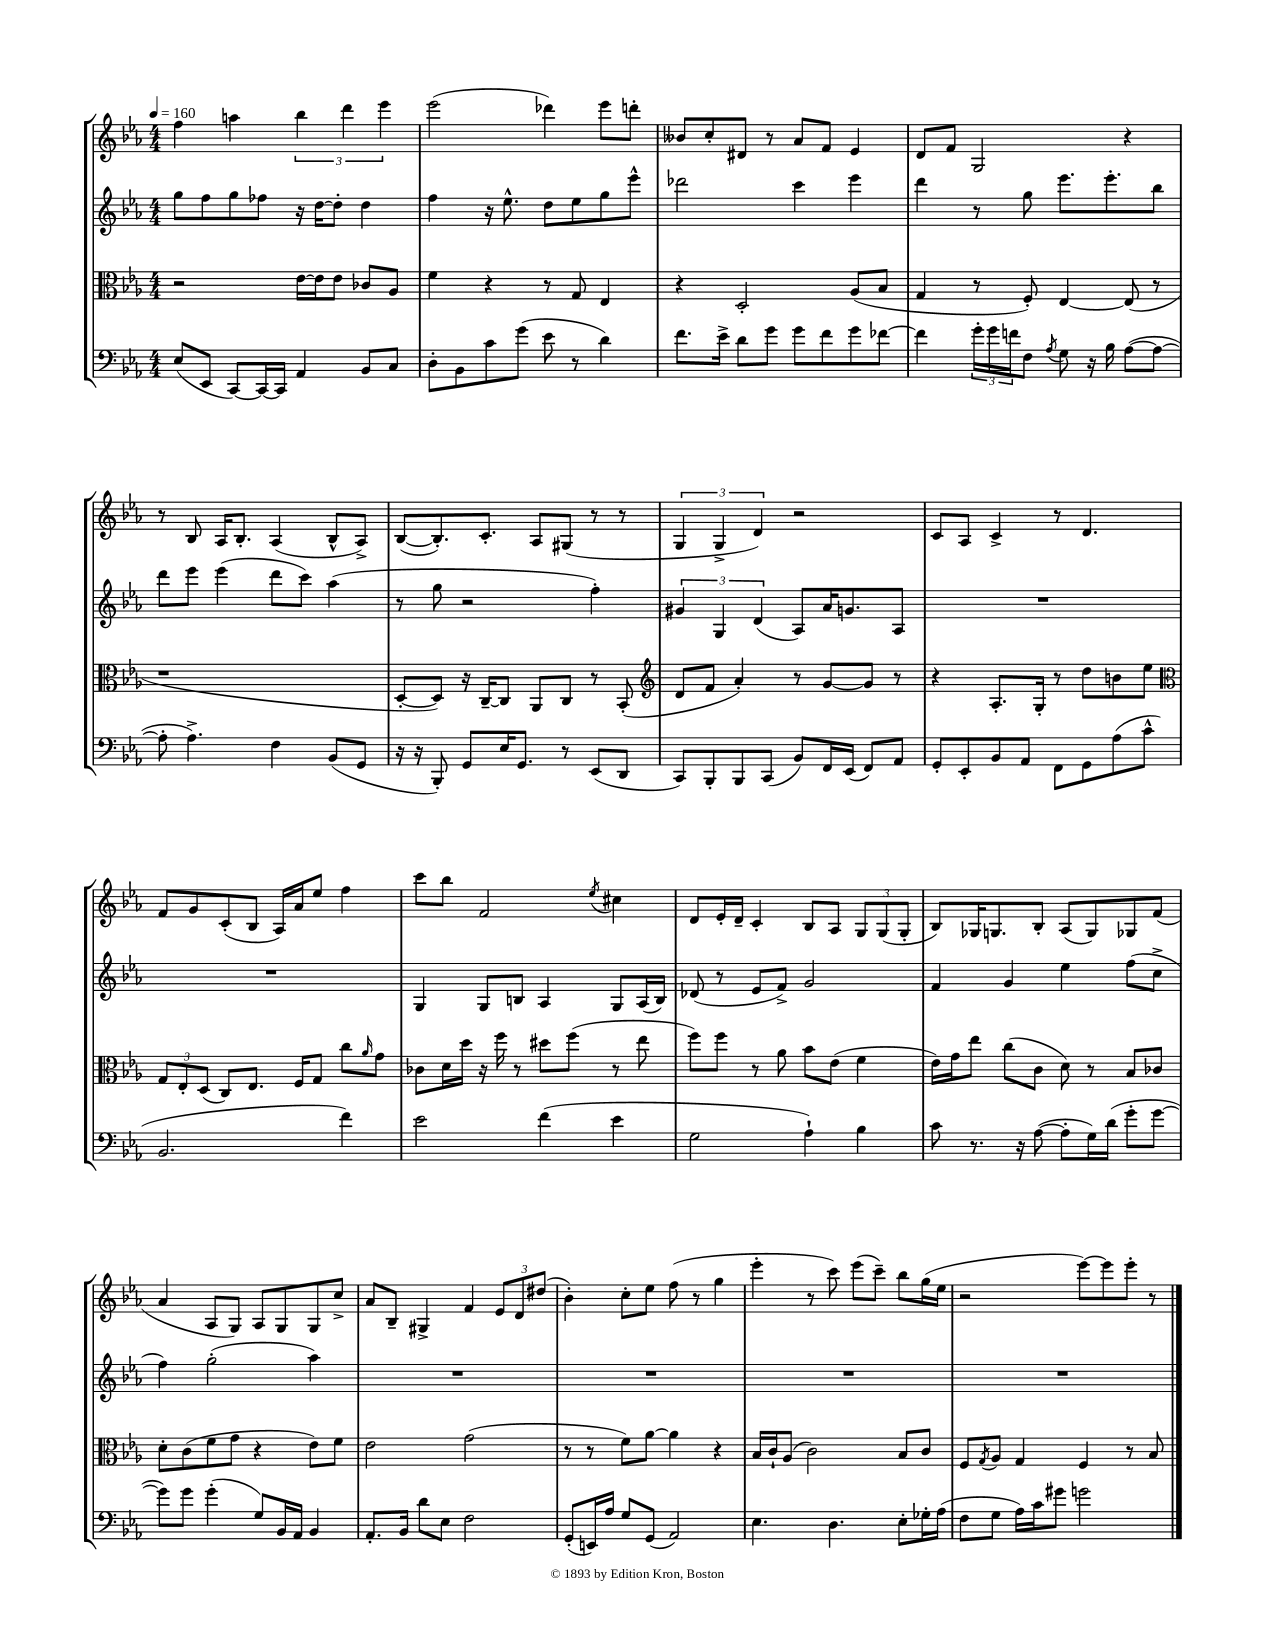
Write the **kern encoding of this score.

**kern	**kern	**kern	**kern
*part4	*part3	*part2	*part1
*staff4	*staff3	*staff2	*staff1
*clefF4	*clefC3	*clefG2	*clefG2
*k[b-e-a-]	*k[b-e-a-]	*k[b-e-a-]	*k[b-e-a-]
*M4/4	*M4/4	*M4/4	*M4/4
*MM160	*MM160	*MM160	*MM160
=1	=1	=1	=1
(8E-/L	2r	8gg\L	4ff\
8EE-/J	.	8ff\	.
[8CC/L)	.	8gg\	4aan\
16CC/L_	.	8ff-X\J	.
16CC/JJ]	.	.	.
4AA-/	[16e-\LL	16r	6bb-\
.	16e-\J]	[16dd\KL	.
.	8e-\J	8dd'\J]	.
.	.	.	6ddd\
8BB-/L	8c-X/L	4dd\	.
.	.	.	6eee-\
8C/J	8A-/J	.	.
=2	=2	=2	=2
8D'\L	4f\	4ff\	(2eee-\
8BB-\	.	.	.
8c\	4r	16r	.
.	.	8.ee-^^\	.
(8g\J	.	.	.
8e-\	8r	8dd\L	4ddd-X\)
8r	8G/	8ee-\	.
4d\)	4E-/	8gg\	8eee-\L
.	.	8eee-^^\J	8dddn'\J
=3	=3	=3	=3
8.f\L	4r	2ddd-X\	8b--X/L
.	.	.	8cc'/
16e-^\Jk	.	.	.
8d\L	2D'/	.	8d#X/J
8g\J	.	.	8r
8g\L	.	4ccc\	8a-/L
8f\	.	.	8f/J
8g\	(8A-/L	4eee-\	4e-/
[8f-X\J	8B-/J	.	.
=4	=4	=4	=4
4f-\]	4G/	4ddd\	8d/L
.	.	.	8f/J
24g'\LL	8r	8r	2G/
24g\	.	.	.
24fn\J	.	.	.
8F\J	8F'/)	8gg\	.
8qA-/	.	.	.
8G\	[4E-/	8.eee-\L	.
16r	.	.	.
16B-\	.	8.eee-'\	.
([8A-\L	(8E-/]	.	4r
8A-\J_	8r	8bb-\J	.
!!LO:LB:g=z
=5	=5	=5	=5
8A-'\]	1r	8ddd\L	8r
4.A-^\)	.	8eee-\J	8B-/
.	.	(4eee-\	16A-/KL
.	.	.	8.B-'/J
4F\	.	8ddd\L	(4A-/
.	.	8ccc\J)	.
(8BB-/L	.	(4aa-\	8B-^^/L
8GG/J	.	.	8A-^/J)
=6	=6	=6	=6
16r	[8D'/L	8r	([8B-/L
16r	.	.	.
8BBB-'/)	8D/J])	8gg\	8.B-'/])
8GG/L	16r	2r	.
.	[16C~/KL	.	8.c'/J
16E-/K	8C/J]	.	.
8.GG/J	.	.	.
.	8AA-/L	.	8A-/L
8r	8C/J	.	(8G#X/J
(8EE-/L	8r	4ff'\)	8r
8DD/J	(8BB-'/	.	8r
=7	=7	=7	=7
*	*clefG2	*	*
8CC/L)	8d/L	6g#X/	6G/
8BBB-'/	8f/J	.	.
.	.	6G/	6G^/
8BBB-/	4a-'/)	.	.
.	.	(6d/	6d/)
(8CC/J	.	.	.
8BB-/L)	8r	8A-/L)	2r
16FF/L	[8g/L	16a-/K	.
(16EE-/JJ	.	8.gn/	.
8FF/L)	8g/J]	.	.
8AA-/J	8r	8A-/J	.
=8	=8	=8	=8
8GG'/L	4r	1r	8c/L
8EE-'/	.	.	8A-/J
8BB-/	8.A-'/L	.	4c^/
8AA-/J	.	.	.
.	16G'/Jk	.	.
8FF\L	8r	.	8r
8GG\	8dd\L	.	4.d/
(8A-\	8bn\	.	.
8c^^\J	8ee-\J	.	.
!!LO:LB:g=z
=9	=9	=9	=9
*	*clefC3	*	*
2.BB-/	12G/L	1r	8f/L
.	12E-'/	.	.
.	.	.	8g/
.	(12D/J	.	.
.	8C/L)	.	(8c'/
.	8.E-/J	.	8B-/J
.	.	.	16A-/LL)
.	16F/KL	.	16a-/J
.	8G/J	.	8ee-/J
4f\)	8cc\L	.	4ff\
.	16qqa-/	.	.
.	8g\J	.	.
=10	=10	=10	=10
2e-\	8c-X\L	4G/	8ccc\L
.	16d\L	.	8bb-\J
.	16dd\JJ	.	.
.	16r	8G/L	2f/
.	16ff\	.	.
.	8r	8Bn/J	.
(4f\	8dd#X\L	4A-/	.
.	(8ff\J	.	.
.	.	.	8qee-/
4e-\	8r	8G/L	4cc#X\
.	8ee-\	(16A-/L	.
.	.	16B/JJ)	.
=11	=11	=11	=11
2G\	8ff\L)	(8d-X/	8d/L
.	8ff\J	8r	16e-'/L
.	.	.	16d~/JJ
.	8r	8e-/L	4c'/
.	8a-\	8f^/J)	.
4A-`\)	8b-\L	2g/	8B-/L
.	(8e-\J	.	8A-/J
4B-\	4f\	.	12G/L
.	.	.	(12G/
.	.	.	12G'/J
=12	=12	=12	=12
8c\	16e-\LL)	4f/	8B-/L)
.	16g\J	.	.
8.r	8ee-\J	.	16G-X/K
.	.	.	8.Gn/
.	(8cc\L	4g/	.
16r	.	.	.
([8A-\	8c\J	.	8B-'/J
8A-'\L]	8d\)	4ee-\	(8A-/L
16G\L)	8r	.	8G/)
(16d\JJ	.	.	.
8g'\L	8B-/L	(8ff\L	8G-X/
[8g\J	8c-X/J	8cc^\J	(8f/J
!!LO:LB:g=z
=13	=13	=13	=13
8g\L])	8d'\L	4ff\)	4a-/
8g\J	(8c\	.	.
(4g'\	8f\	(2gg'\	8A-/L
.	8g\J	.	8G/J)
8G/L)	4r	.	8A-/L
16BB-/L	.	.	8G/
16AA-/JJ	.	.	.
4BB-/	8e-\L)	4aa-\)	8G/
.	8f\J	.	8cc^/J
=14	=14	=14	=14
8.AA-'/L	2e-\	1r	8a-/L
.	.	.	8B-~/J
16BB-/Jk	.	.	.
8d\L	.	.	4G#X^/
8E-\J	.	.	.
2F\	(2g\	.	4f/
.	.	.	12e-/L
.	.	.	12d/
.	.	.	(12dd#X/J
=15	=15	=15	=15
(8GG'/L	8r	1r	4b-'\)
16EEn/L)	8r	.	.
16A-/JJ	.	.	.
8G/L	8f\L)	.	8cc'\L
(8GG/J	[8a-\J	.	8ee-\J
2AA-/)	4a-\]	.	(8ff\
.	.	.	8r
.	4r	.	4gg\
=16	=16	=16	=16
4.E-\	16B-/LL	1r	4eee-'\
.	16c`/J	.	.
.	(8A-/J	.	.
.	2c\)	.	8r
4.D\	.	.	8ccc\)
.	.	.	(8eee-\L
.	.	.	8ccc~\J)
8E-'\L	8B-/L	.	8bb-\L
16G-X'\L	8c/J	.	(16gg\L
(16A-\JJ	.	.	16ee-\JJ
=17	=17	=17	=17
8F\L	8F/L	1r	2r
.	8qG/	.	.
8G\J	8A-/J	.	.
16A-\LL)	4G/	.	.
16c\J	.	.	.
8g#X\J	.	.	.
2gn\	4F/	.	[8eee-\L)
.	.	.	8eee-\]
.	8r	.	8eee-'\J
.	8B-/	.	8r
==	==	==	==
*-	*-	*-	*-
